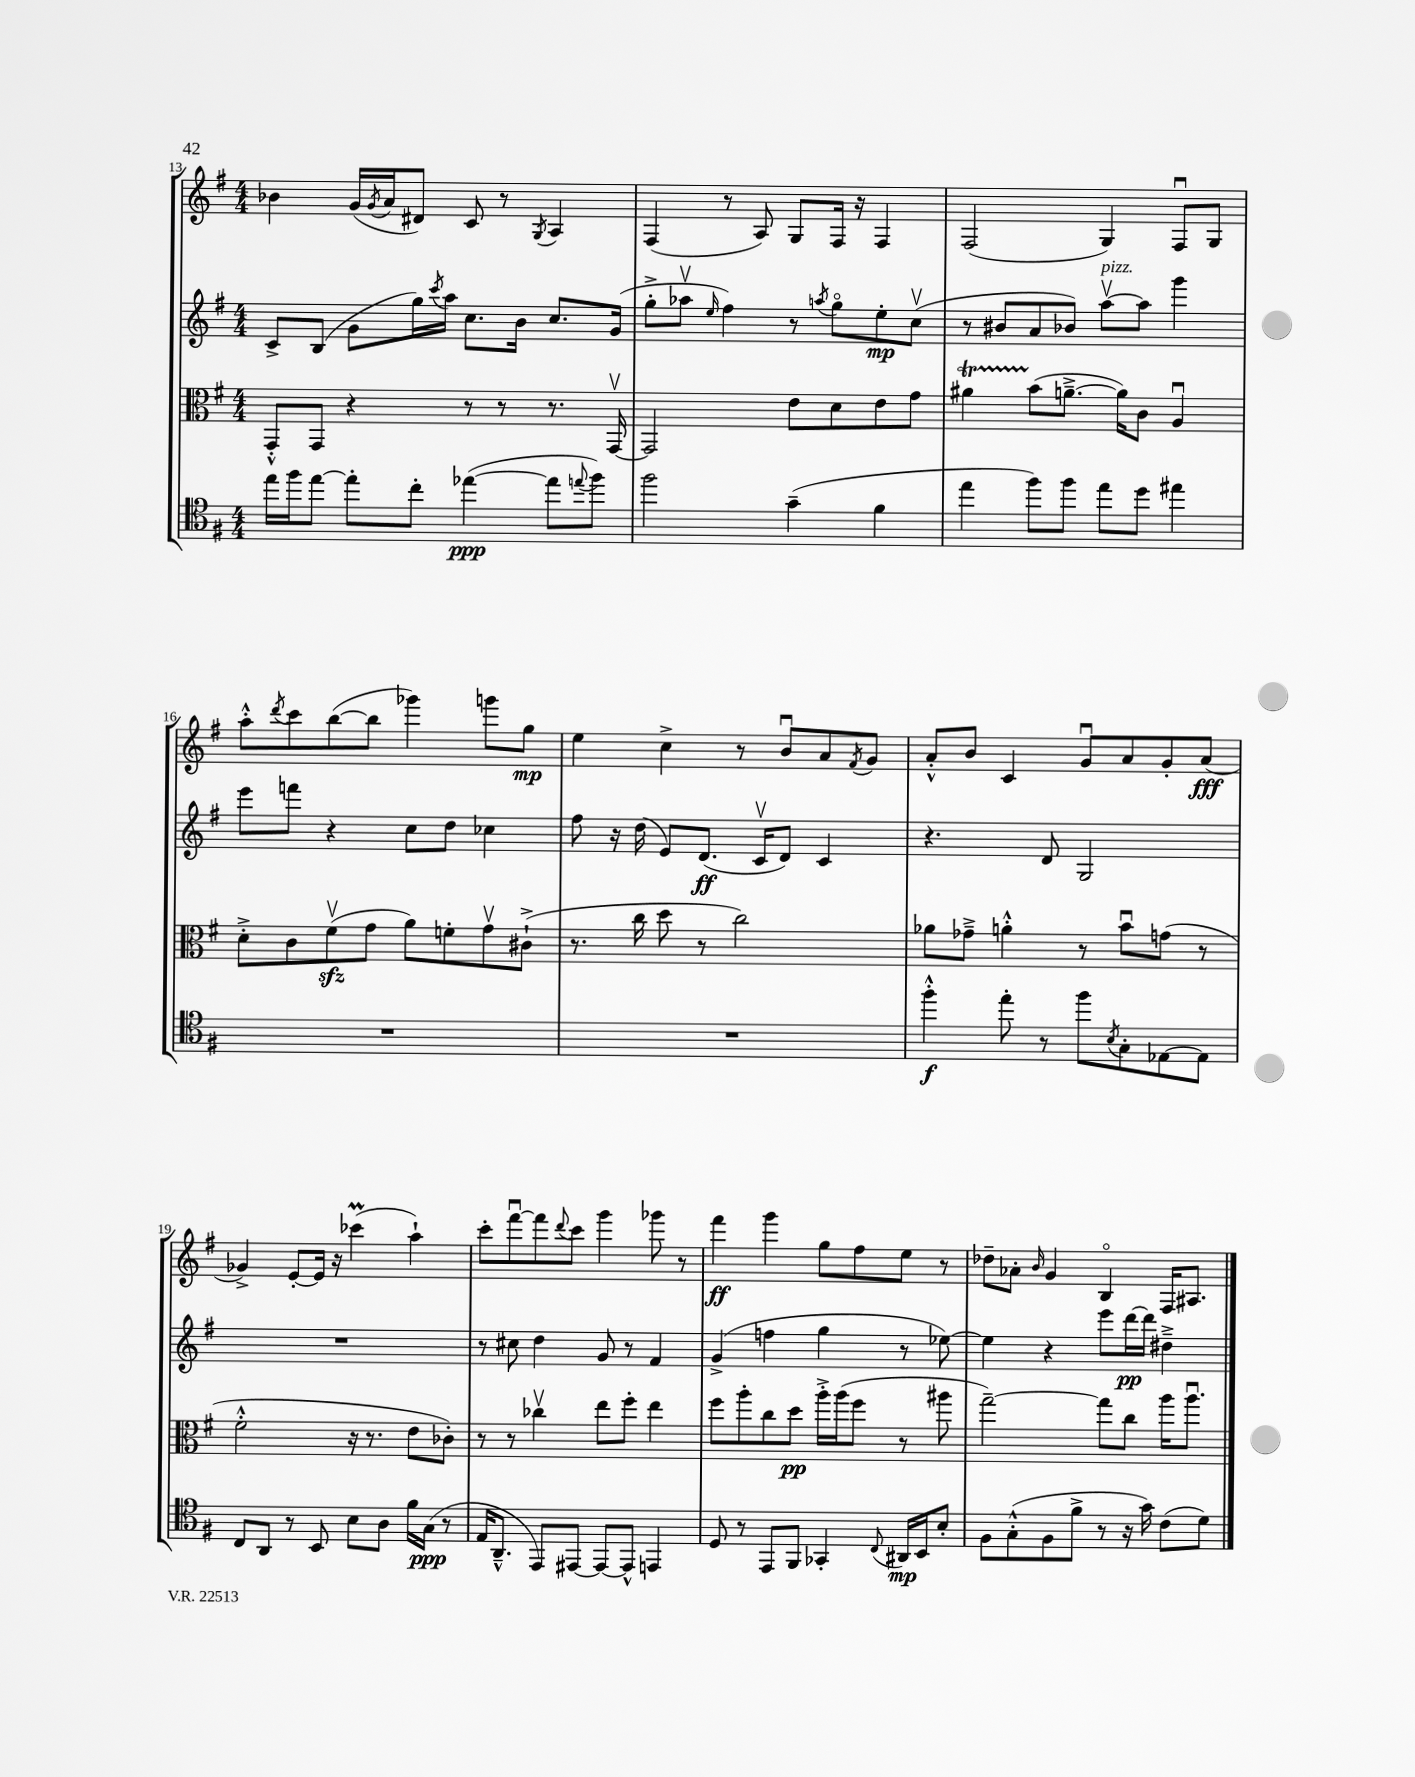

**kern	**dynam	**kern	**dynam	**kern	**dynam	**kern	**dynam
*part4	*part4	*part3	*part3	*part2	*part2	*part1	*part1
*staff4	*staff4	*staff3	*staff3	*staff2	*staff2	*staff1	*staff1
*clefC4	*	*clefC3	*	*clefG2	*	*clefG2	*
*k[f#]	*	*k[f#]	*	*k[f#]	*	*k[f#]	*
*M4/4	*	*M4/4	*	*M4/4	*	*M4/4	*
=13	=13	=13	=13	=13	=13	=13	=13
16ee\LL	.	8GG'^^/L	.	8c^/L	.	4b-X\	.
16ff#\J	.	.	.	.	.	.	.
[8ee\J	.	8GG/J	.	(8B/J	.	.	.
8ee'\L]	.	4r	.	8g\L	.	(16g/LL	.
.	.	.	.	.	.	8qg/	.
.	.	.	.	.	.	16a/J	.
8cc'\J	.	.	.	16gg\L)	.	8d#X/J)	.
.	.	.	.	8qccc/	.	.	.
.	.	.	.	16aa\JJ	.	.	.
([4ee-X\	ppp	8r	.	8.cc\L	.	8c/	.
.	.	8r	.	.	.	8r	.
.	.	.	.	16b\Jk	.	.	.
.	.	.	.	.	.	8qG/	.
8ee-\L]	.	8.r	.	8.cc/L	.	4A/	.
8qqeen/	.	.	.	.	.	.	.
8ff#\J)	.	.	.	.	.	.	.
.	.	[16GGv/	.	(16g/Jk	.	.	.
=14	=14	=14	=14	=14	=14	=14	=14
2ff#\	.	2GG/]	.	8gg'^\L	.	(4F#/	.
.	.	.	.	8aa-Xv\J	.	.	.
.	.	.	.	16qqee/	.	.	.
.	.	.	.	4ff#\)	.	8r	.
.	.	.	.	.	.	8A/)	.
(4g~\	.	8e\L	.	8r	.	8G/L	.
.	.	.	.	8qaan/	.	.	.
.	.	8d\	.	8gg\L	.	16F#/Jk	.
.	.	.	.	.	.	16r	.
4f#\	.	8e\	.	8ee'\	mp	4F#/	.
.	.	8g\J	.	(8ccv\J	.	.	.
=15	=15	=15	=15	=15	=15	=15	=15
4ee\	.	4a#Xt\	.	8r	.	(2F#/	.
.	.	.	.	8b#X/L	.	.	.
8ff#\L)	.	(8b\L	.	8a/	.	.	.
8ff#\J	.	[8.an~^\J	.	8b-X/J)	.	.	.
!	!	!	!	!LO:TX:a:i:t=pizz.	!	!	!
8ee\L	.	.	.	[8aav\L	.	4G/)	.
.	.	16a\KL])	.	.	.	.	.
8dd\J	.	8c\J	.	8aa\J]	.	.	.
4ee#X\	.	4Au/	.	4ggg\	.	8F#u/L	.
.	.	.	.	.	.	8G/J	.
!!LO:LB:g=z
=16	=16	=16	=16	=16	=16	=16	=16
1r	.	8d'^\L	.	8eee\L	.	8aa'^^\L	.
.	.	.	.	.	.	8qddd/	.
.	.	8c\	.	8fffn\J	.	8ccc\	.
.	.	(8f#zzv\	.	4r	.	([8bb\	.
.	.	8g\J	.	.	.	8bb\J]	.
.	.	8a\L)	.	8cc\L	.	4ggg-X\)	.
.	.	8fn'\	.	8dd\J	.	.	.
.	.	8gv\	.	4cc-X\	.	8gggn\L	.
.	.	(8c#X`^\J	.	.	.	8gg\J	mp
=17	=17	=17	=17	=17	=17	=17	=17
1r	.	8.r	.	8ff#\	.	4ee\	.
.	.	.	.	16r	.	.	.
.	.	16cc\	.	(16dd\	.	.	.
.	.	8dd\	.	8e/L)	.	4cc^\	.
.	.	8r	.	(8.d/J	ff	.	.
.	.	2cc\)	.	.	.	8r	.
.	.	.	.	16cv/KL	.	.	.
.	.	.	.	8d/J)	.	8bu/L	.
.	.	.	.	4c/	.	8a/	.
.	.	.	.	.	.	8qf#/	.
.	.	.	.	.	.	8g/J	.
=18	=18	=18	=18	=18	=18	=18	=18
4ff#'^^\	f	8a-X\L	.	4.r	.	8a'^^/L	.
.	.	8g-X~^\J	.	.	.	8b/J	.
8ee'\	.	4an'^^\	.	.	.	4c/	.
8r	.	.	.	8d/	.	.	.
8ff#\L	.	8r	.	2G/	.	8gu/L	.
8qB/	.	.	.	.	.	.	.
8G'\	.	8bu\L	.	.	.	8a/	.
[8E-X\	.	(8gn\J	.	.	.	8g'/	.
8E-\J]	.	8r	.	.	.	(8a/J	fff
!!LO:LB:g=z
=19	=19	=19	=19	=19	=19	=19	=19
8C/L	.	2f#'^^\	.	1r	.	4g-X^/)	.
8AA/J	.	.	.	.	.	.	.
8r	.	.	.	.	.	[8e'/L	.
8BB/	.	.	.	.	.	16e/Jk]	.
.	.	.	.	.	.	16r	.
8B\L	.	16r	.	.	.	(4ccc-XM\	.
.	.	8.r	.	.	.	.	.
8A\J	.	.	.	.	.	.	.
16f#\LL	.	8e\L	.	.	.	4aa`\)	.
(16G\JJ	ppp	.	.	.	.	.	.
8r	.	8c-X'\J)	.	.	.	.	.
=20	=20	=20	=20	=20	=20	=20	=20
16E/KL	.	8r	.	8r	.	8ccc'\L	.
8.AA~^^/J	.	.	.	.	.	.	.
.	.	8r	.	8cc#X\	.	[8fff#u\	.
8EE/L)	.	4cc-Xv\	.	4dd\	.	8fff#\]	.
.	.	.	.	.	.	8qqddd/	.
[8EE#X/J	.	.	.	.	.	8ccc\J	.
8EE#/L_	.	8ee\L	.	8g/	.	4ggg\	.
8EE#^^/J]	.	8ff#'\J	.	8r	.	.	.
4EEn/	.	4ee\	.	4f#/	.	8ggg-X\	.
.	.	.	.	.	.	8r	.
=21	=21	=21	=21	=21	=21	=21	=21
8D/	.	8ff#\L	.	(4g^/	.	4fff#\	ff
8r	.	8aa'\	.	.	.	.	.
8EE/L	.	8cc\	.	4ffn\	.	4ggg\	.
8FF#/J	.	8dd\J	pp	.	.	.	.
4GG-X'/	.	16aa'^\LL	.	4gg\	.	8gg\L	.
.	.	(16aa\J	.	.	.	.	.
.	.	8ff#\J	.	.	.	8ff#\	.
8qqC/	.	.	.	.	.	.	.
16AA#X/LL	mp	8r	.	8r	.	8ee\J	.
16BB/J	.	.	.	.	.	.	.
8B'/J	.	8aa#X\	.	[8ee-X\)	.	8r	.
=22	=22	=22	=22	=22	=22	=22	=22
8F#\L	.	[2gg~\)	.	4ee-\]	.	8dd-X~\L	.
(8G'^^\	.	.	.	.	.	8a-X'\J	.
.	.	.	.	.	.	16qqb/	.
8F#\	.	.	.	4r	.	4g/	.
8f#^\J	.	.	.	.	.	.	.
8r	.	8gg\L]	.	8eee\L	.	4B/	.
16r	.	8cc\J	.	[16ddd\L	pp	.	.
16g\)	.	.	.	16ddd\JJ]	.	.	.
(8c\L	.	16aa\KL	.	4dd#X~^\	.	16F#/KL	.
.	.	8.aau\J	.	.	.	8.A#X/J	.
8d\J)	.	.	.	.	.	.	.
==	==	==	==	==	==	==	==
*-	*-	*-	*-	*-	*-	*-	*-
